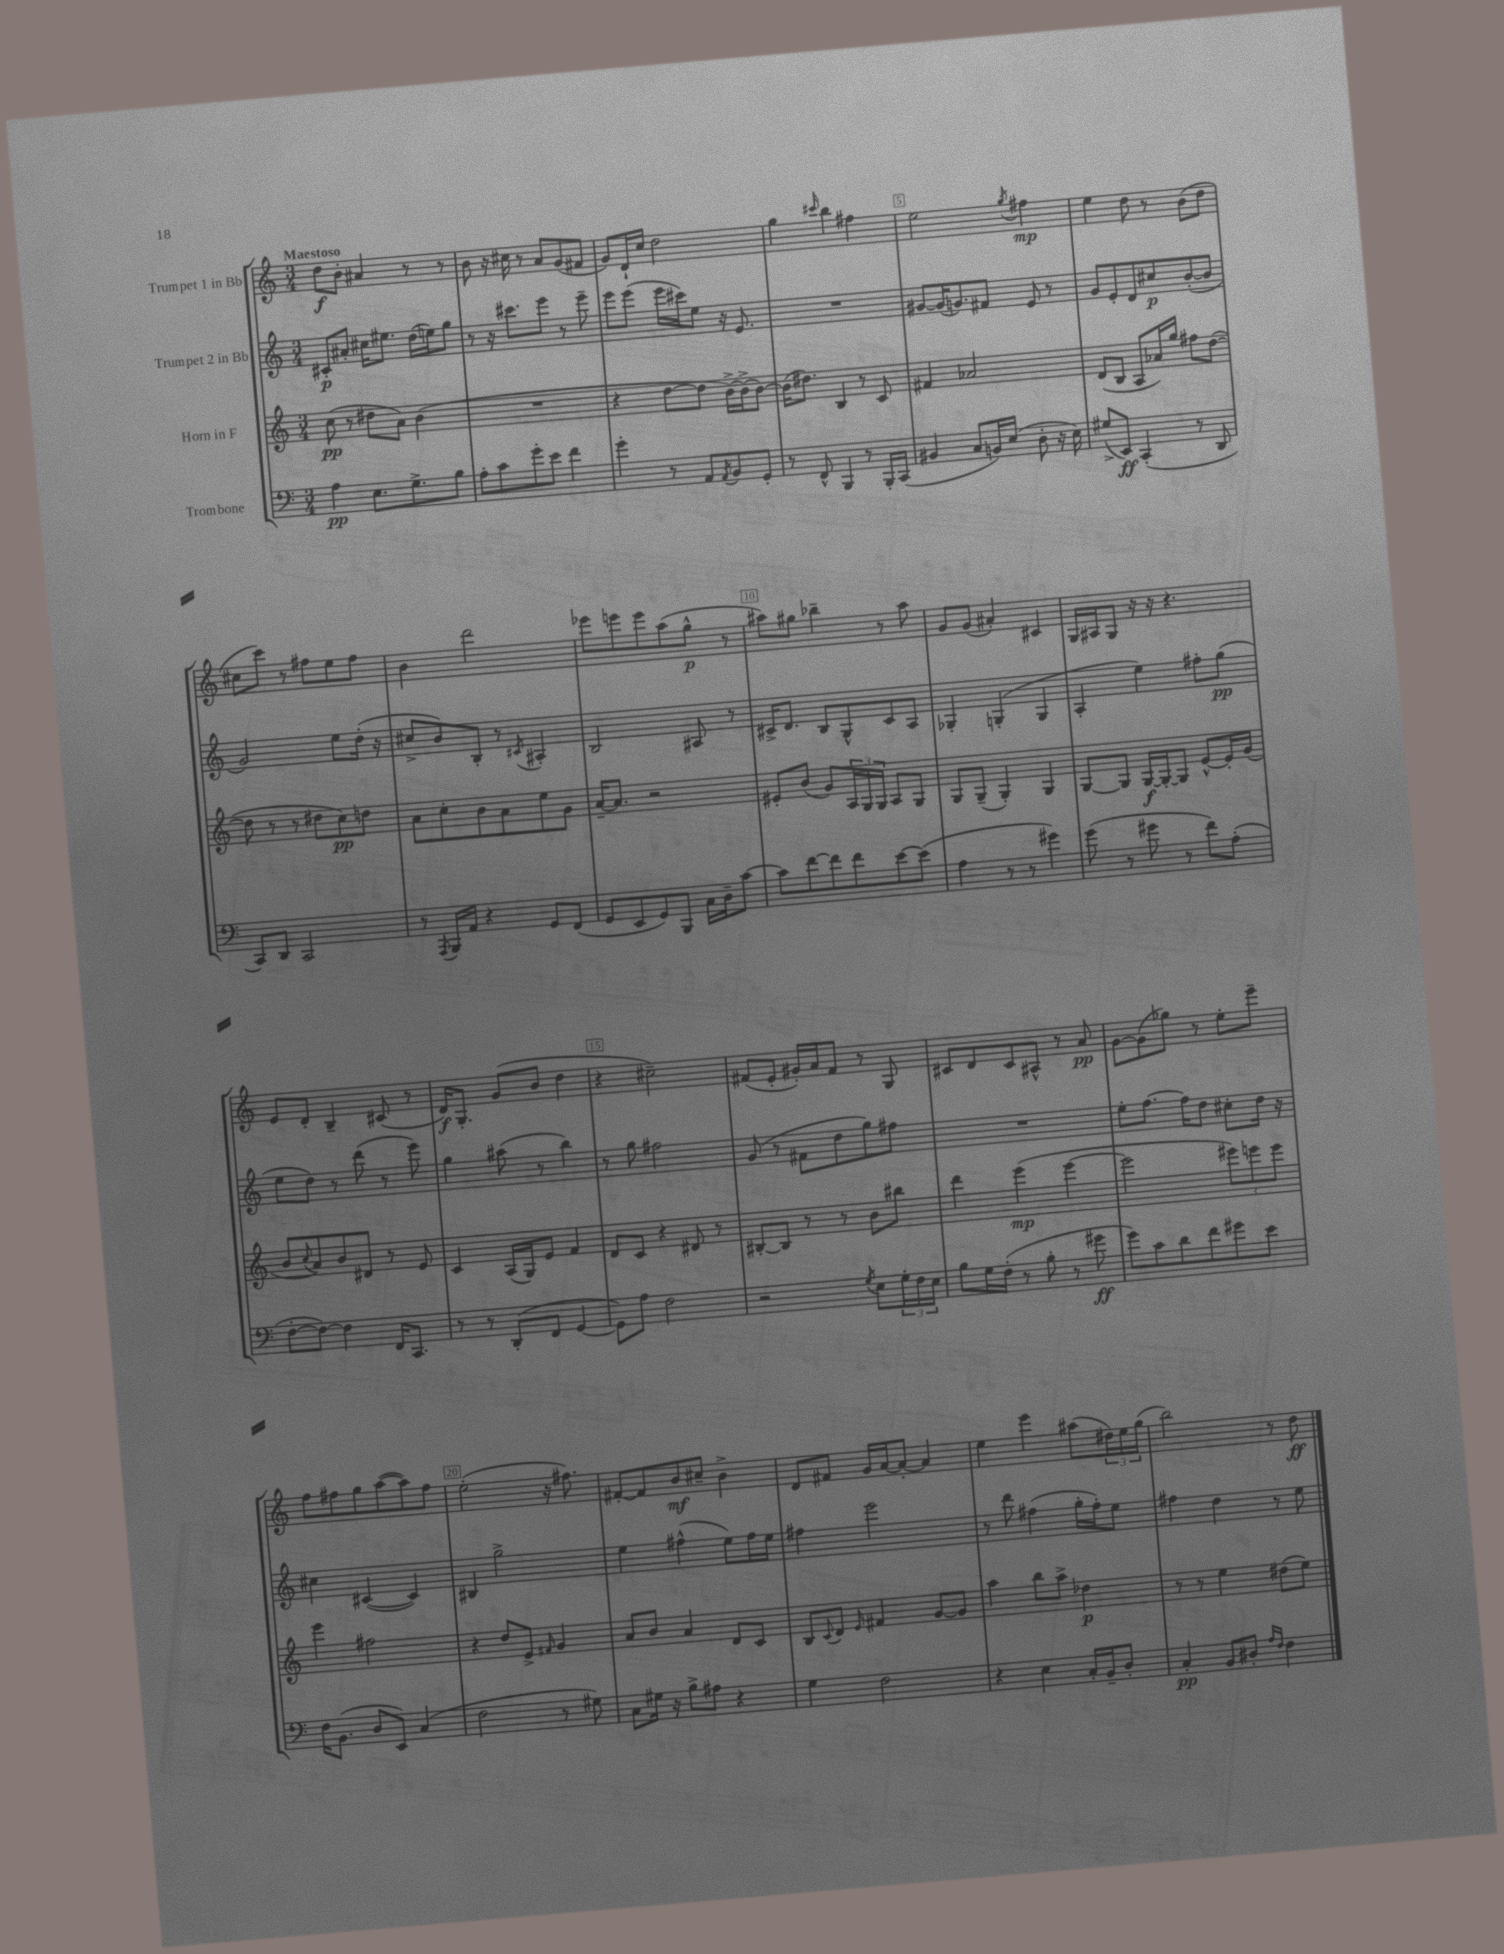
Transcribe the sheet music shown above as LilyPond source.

<<
\new StaffGroup <<
\new Staff = "s0" \with { instrumentName = "Trumpet 1 in Bb" } {
    \clef treble \key c \major \numericTimeSignature \time 3/4 \tempo "Maestoso"
    d''8\f b'8-. ais'4 r8 r8 |
    b'8 r16 cis''16 r8 a'8 g'8( fis'8 |
    g'8) d'16-! c''16 d''2 |
    g''4 \grace { cis'''16 } b''4 fis''4 |
    e''2 \acciaccatura { g''8 } fis''4\mp |
    e''4 d''8 r8 b'8( d''8 |
    cis''8 c'''8) r8 fis''8 e''8 fis''8 |
    b'4 d'''2 |
    ees'''8 e'''8 e'''8 a''8( g''8-^\p r8 |
    ais''8) gis''8 bes''4-- r8 ais''8 |
    g'8 g'8( ais'4-.) cis'4 |
    g16 ais16 g8 r16 r16 r4. |
    e'8 d'8-. b4-- cis'8( r8 |
    d'16\f) g8.-. g'8( b'8 d''4 |
    r4 cis''2--) |
    fis'8( e'8-. gis'16-.) a'16 fis'8 r8 g8 |
    cis'8 d'8 cis'8 ais8-^ r8 a'8\pp |
    g'8~ g'8( ges''8) r8 e''8-. e'''8-- |
    f''8 fis''8 g''8 a''8~( a''8) fis''8 |
    e''2-.( r16 fis''8.) |
    fis'8~-. fis'8 b'8\mf cis''8-- b'4-> |
    d'8 fis'8 g'16 a'16~ a'8~-. a'4 |
    e''4 e'''4 ais''8( \tuplet 3/2 { dis''16) e''16 g''16( } |
    b''2) r8 d''8\ff \bar "|." |
}
\new Staff = "s1" \with { instrumentName = "Trumpet 2 in Bb" } {
    \clef treble \key c \major \numericTimeSignature \time 3/4
    cis'8-.\p ais'8-. cis''16 eis''8. d''16( e''16) g''8 |
    r8 r16 cis'''8. e'''8 r8 e'''8-- |
    e'''8 e'''8( e'''16 cis'''16) e''8 r16 e'8. |
    R2. |
    gis'8~ gis'16( g'8.) fis'8 e'8 r8 |
    g'8 e'8-. d'8 cis''8\p b'8~-.( b'8 |
    g'2) e''8 d''16-.( r16 |
    cis''8-> b'8) b8-. r8 \acciaccatura { cis'8 } ais4-. |
    b2 ais8 r8 |
    cis'16-> d'8. b8 g8-^ cis'8 a8 |
    ges4-. g4-.( g4 |
    a4-. e''4) fis''8-. g''8\pp( |
    e''8 d''8) r8 d'''8( r8 e'''8) |
    g''4 ais''8( r8 b''4) |
    r8 g''8 fis''2 |
    g'8( r8 fis'8 d''8 g''8) fis''8 |
    R2. |
    e''8-. f''8.~ f''16 d''8 cis''8-. d''16 r16 |
    cis''4 cis'4~( cis'4) |
    bis4 g''2-> |
    e''4 fis''4-^( e''8) fis''16 e''16 |
    fis''4 e'''2 |
    r8 d'''8 fis''4( g''16-. fis''16-.) e''8 |
    fis''4 d''4 r8 e''8 \bar "|." |
}
\new Staff = "s2" \with { instrumentName = "Horn in F" } {
    \clef treble \key c \major \numericTimeSignature \time 3/4
    c''8\pp( r8 dis''8 a'8) b'4( |
    R2. |
    r4 d''8~ d''8 b'16~->) b'16->( b'8~) |
    b'16( dis''8.) b4 r8 c'8 |
    fis'4 aes'2 |
    d'8( b8 a8 aes'16) g''16 fis''8 d''8~( |
    d''8 r8 r8 dis''8 c''8\pp) d''8 |
    a'8 c''8-. b'8 a'8 e''8 g'8 |
    a'16~-- a'8. r2 |
    eis'8-. b'8( g'8) \tuplet 3/2 { a16 g16 g16 } a8 g8 |
    g8 g8--( g4-.) g4 |
    g8~ g8 g16~\f g16~-. g8 e'8~-^ e'16-. g'16( |
    b'8 \appoggiatura { c''8 } a'8) b'8 dis'8 r8 e'8 |
    c'4 a16( g16) e'8 f'4 |
    d'8 c'8 r4 dis'8 r8 |
    bis8~-. bis8 r8 r8 b'8 bis''8 |
    d'''4 e'''4\mp( e'''4~ |
    e'''2 \tuplet 3/2 { eis'''8) e'''8 e'''8 } |
    e'''4 fis''2 |
    r4 d''8 e'8-> \grace { fis'16 } g'4 |
    a'8 b'8 a'4 d'8 c'8 |
    b8 \appoggiatura { c'8 } d'8 \grace { e'16 } fis'4 g'8~ g'8 |
    a''4 b''8 a''8-> des''4\p |
    r8 r8 e''4 dis''8( e''8) \bar "|." |
}
\new Staff = "s3" \with { instrumentName = "Trombone" } {
    \clef bass \key c \major \numericTimeSignature \time 3/4
    a4\pp e8. g8.-> b8 |
    a8-. c'8 g'8-. e'8 f'4 |
    g'4-. r8 a,8 \acciaccatura { a,8 } b,8 g,8-. |
    r8 f,8-^ b,,4 r8 b,,16-. c,16( |
    bis,4 c8 b,16) e16( d8-. r16 e16) |
    gis8->( e,8\ff) c,4-.( r8 d,8 |
    c,8) d,8 c,2 |
    r8 \acciaccatura { a,,8 } b,,16 a,16 r4 g,8 f,8( |
    g,8 e,8 g,8) b,,8 c16 d16-- c'8~ |
    c'8 f'8~ f'8 f'8 e'8~ e'8( |
    a4 r8 r8 gis'4) |
    g'8( r8 gis'8 r8 f'8) a8-.( |
    f8~-. f8~) f4 f,16 c,8. |
    r8 r8 d,8-.( f,8 g,4~ |
    g,8) a8 f2 |
    r2 \acciaccatura { g8 } e8 \tuplet 3/2 { g16-. f16 e16 } |
    b8 g16 f16-.( r8 b8-. r8 gis'8\ff |
    g'8) c'8 d'8 f'8 gis'8 e'8 |
    f16 b,8.( d8 e,8) c4( |
    f2 r8 gis8) |
    c8 gis16 r16 b8-> ais8 r4 |
    g4 f2 |
    r4 e4 c16-. b,16-- d8-. |
    c4-.\pp b,8 dis8-. \grace { a16 f16 } f4 \bar "|." |
}
>>
>>
\layout { \context { \Score \override BarNumber.break-visibility = ##(#f #t #t) barNumberVisibility = #(every-nth-bar-number-visible 5) \override BarNumber.stencil = #(make-stencil-boxer 0.1 0.3 ly:text-interface::print) } }
